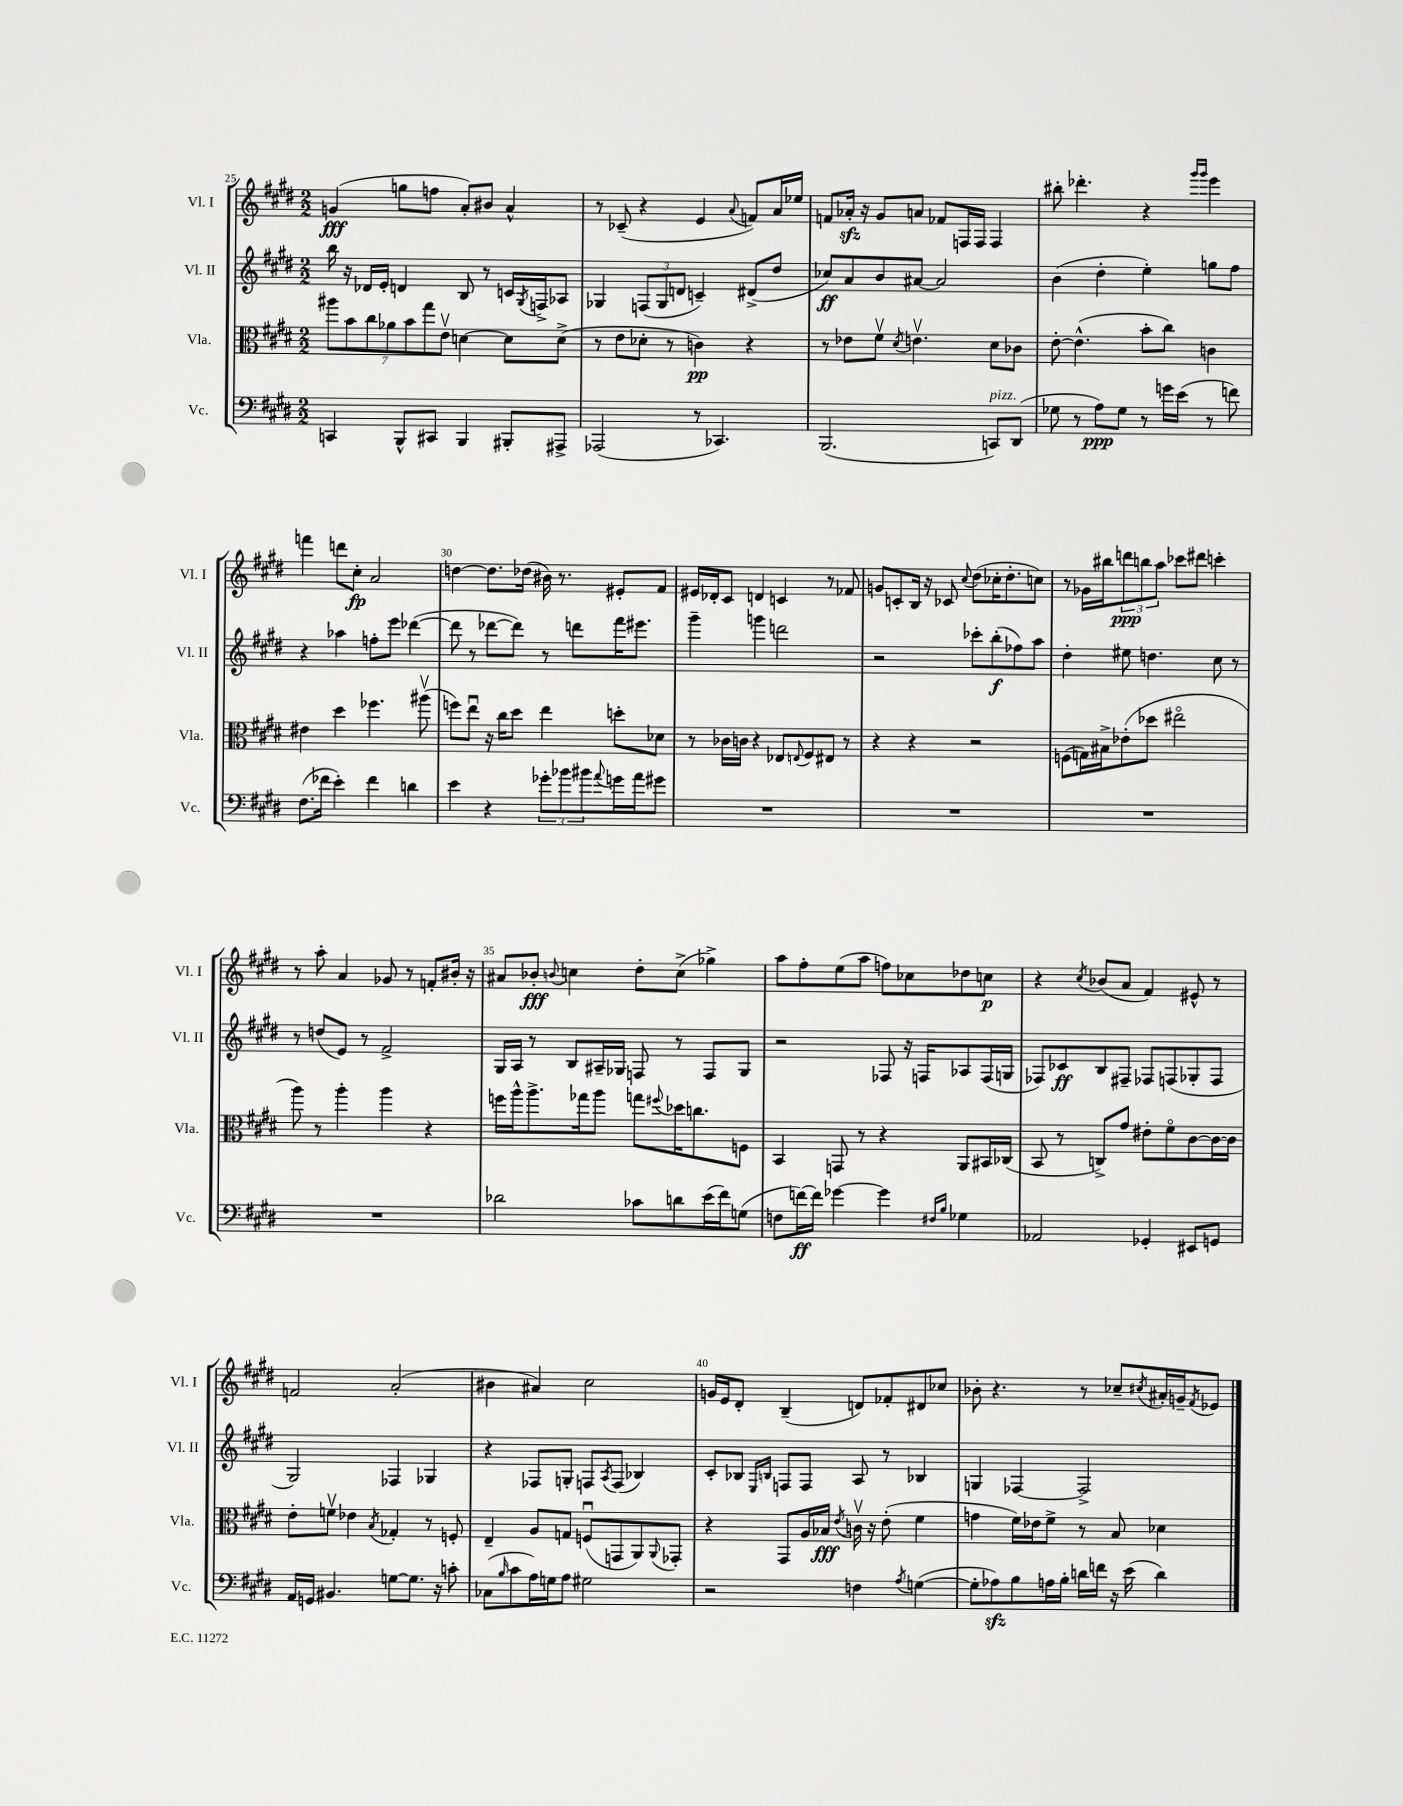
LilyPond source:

<<
\new StaffGroup <<
\new Staff = "s0" \with { instrumentName = "Vl. I" shortInstrumentName = "Vl. I" } {
    \clef treble \key e \major \numericTimeSignature \time 2/2
    g'4\fff( g''8 f''8 a'8-.) bis'8 a'4-^ |
    r8 ces'8--( r4 e'4 \appoggiatura { a'8 } f'8) a'16 ees''16 |
    f'8 aes'16-.\sfz r16 gis'8 a'8 fes'8 f16 f16 f4 |
    bis''8-. des'''4.-. r4 \grace { gis'''16 gis'''16 } e'''4 |
    f'''4 d'''8 cis''8-.\fp a'2 |
    d''4~ d''8. des''16( bis'16) r8. eis'8-. fis'8 |
    eis'16 des'16-. cis'8 d'4 c'4 r8 fes'8 |
    g'8 c'8-. b16 r16 ces'8 \appoggiatura { cis''8 } dis''8( ces''16-. dis''8.-. c''8) |
    r8 ges'16 bis''16 \tuplet 3/2 { d'''8\ppp b''8 a''8 } ces'''8 dis'''8 c'''4-. |
    r8 a''8-. a'4 ges'8 r8 f'8-. bis'16-. r16 |
    ais'8 bes'8-.\fff \appoggiatura { b'8 } c''4 dis''8-. c''8->( ges''4->) |
    a''8 fis''8-. e''8( a''8 f''8) ces''8 des''8 c''8\p |
    r4 \acciaccatura { cis''8 } bes'8( a'8 fis'4) eis'8-^ r8 |
    f'2 a'2-.( |
    bis'4 ais'4) cis''2 |
    g'16 e'16 dis'8-. b4--( d'8) fes'8-. dis'8 ces''8 |
    bes'8-. r4. r8 ces''8-- \acciaccatura { cis''8 } ais'16-. g'16-- \acciaccatura { fis'8 } ees'8 \bar "|." |
}
\new Staff = "s1" \with { instrumentName = "Vl. II" shortInstrumentName = "Vl. II" } {
    \clef treble \key e \major \numericTimeSignature \time 2/2
    b''16 r16 des'16 e'16-. d'4 b8 r8 c'16 \acciaccatura { gis8 } f16-> aes8 |
    ges4 \tuplet 3/2 { f8( ges8 d'8 } c'4--) dis'8->( dis''8 |
    ces''8\ff) a'8 b'8 ais'8~ ais'2 |
    b'4( dis''4-. e''4-.) g''8 fis''8 |
    r4 aes''4 f''8-. e'''8 des'''4~( |
    des'''8 r8 des'''8~ des'''8) r8 d'''8 fis'''16 eis'''8. |
    gis'''4-- g'''4 d'''2 |
    r2 ces'''8-. b''8-.\f( fes''8) a''8 |
    dis''4-. eis''8 d''4. cis''8 r8 |
    r8 d''8( e'8) r8 fis'2-> |
    gis16 a16 r8 b8 ais16-- ges16 f8 r8 f8 ges8 |
    r2 fes8 r16 f16 aes8 f16( g16 |
    fes8) ces'8\ff b8 fis8-- fes8 f8( ges8-. f8 |
    gis2) fes4 ges4 |
    r4 fes8 g8-. f8 \acciaccatura { a8 } f8( bes4) |
    cis'8-. bes8 \grace { e16 b16 } f8 f8 a8 r8 bes4 |
    g4 fes4~ fes2-> \bar "|." |
}
\new Staff = "s2" \with { instrumentName = "Vla." shortInstrumentName = "Vla." } {
    \clef alto \key e \major \numericTimeSignature \time 2/2
    \tuplet 7/4 { ais''8 b'8 cis''8 aes'8 b'8 gis''8 e'8\upbow } d'4~ d'8 d'8->( |
    r8 e'8 des'8-. r8 c'4\pp) r4 |
    r8 ees'8 fis'8\upbow \acciaccatura { dis'8 } e'4.\upbow dis'8 ces'8 |
    e'8~-. e'4.-^( b'8-. cis''8) c'4 |
    eis'4 dis''4 fes''4. ais''8\upbow( |
    f''8) e''8\downbow r16 cis''16 dis''8 e''4 d''8-. des'8 |
    r8 ces'16 c'16 r4 ees8 \appoggiatura { e8 } fis8 eis8 r8 |
    r4 r4 r2 |
    f8( g16) bis16-> ees'8-.( des''8 eis''2\flageolet |
    a''8) r8 a''4-. a''4 r4 |
    f''16 a''16-^ a''8.-> ges''16 a''8 g''8 \appoggiatura { fis''8 } des''16 c''8. f8 |
    b,4 g,8 r8 r4 a,8 bis,16 ces16( |
    b,8 r8 c8->) gis'8 eis'8-. fis'8\flageolet cis'8~ cis'16~ cis'16 |
    e'8-. f'8\upbow ees'4 \acciaccatura { b8 } ges4-. r8 f8-. |
    e4-- a8 g8 f8\downbow( g,8 a,8) \appoggiatura { a,8 } ges,8-. |
    r4 gis,8 a16 bes16\fff \acciaccatura { e'8 } c'16\upbow r16 e'8-.( fis'4 |
    g'4 fis'16) ees'16 fis'8-> r8 b8 des'4 \bar "|." |
}
\new Staff = "s3" \with { instrumentName = "Vc." shortInstrumentName = "Vc." } {
    \clef bass \key e \major \numericTimeSignature \time 2/2
    c,4 b,,8-^ cis,8 b,,4 bis,,8-. ais,,8-> |
    aes,,2( r8 ces,4.) |
    b,,2.( c,8^\markup { \italic "pizz." }) dis,8( |
    ges8 r8 a8\ppp) ges8 r8 g'16 e'16( r8 f'8) |
    fis8.( fes'16 e'4-.) fes'4 d'4 |
    e'4 r4 \tuplet 3/2 { ges'8-. bes'8 bis'8 } \appoggiatura { a'8 } g'16 a'16 gis'8 |
    R1 |
    R1 |
    R1 |
    R1 |
    des'2 ces'8 d'8 e'16( fis'16) g8( |
    f8 f'16~\ff) f'16 ges'4~ ges'4 \grace { fis16 b16 } ges4 |
    aes,2 ges,4-. eis,8 g,8 |
    a,16 g,16 bis,4. g8~ g8. r16 c'8-. |
    ces8( \grace { b16 } cis'8 a16) g16 a8 gis2 |
    r2 f4 \acciaccatura { a8 } g4~( |
    g8-. aes8\sfz) b8 a16 b16-. d'16 f'16 r16 e'16( d'4) \bar "|." |
}
>>
>>
\layout { \context { \Score currentBarNumber = #25 \override BarNumber.break-visibility = ##(#f #t #t) barNumberVisibility = #(every-nth-bar-number-visible 5) } }
